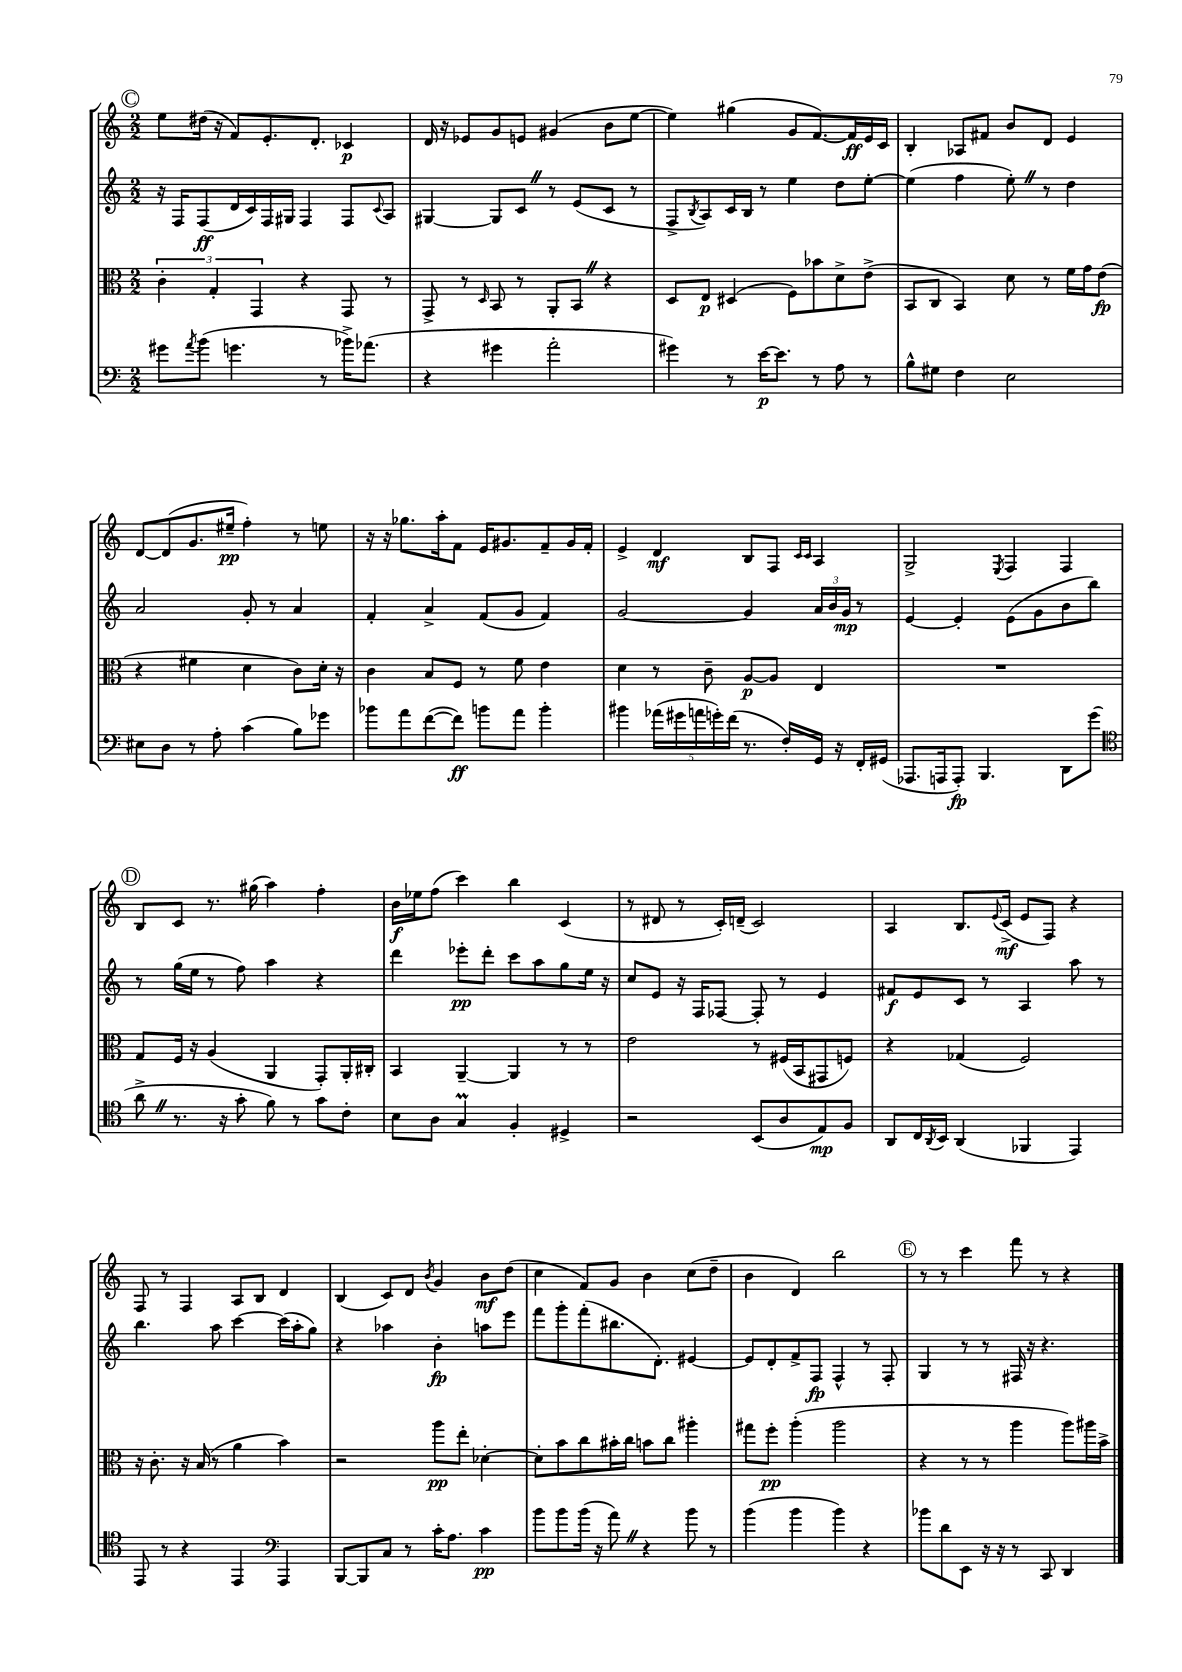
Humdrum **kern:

**kern	**kern	**kern	**kern
*staff4	*staff3	*staff2	*staff1
*clefF4	*clefC3	*clefG2	*clefG2
*k[]	*k[]	*k[]	*k[]
*M2/2	*M2/2	*M2/2	*M2/2
8g#	6c'	16r	8ee
.	.	16F	.
8qa	.	.	.
(8b	.	(8F	(16dd#
.	6G'	.	.
.	.	.	16r
4.g	.	16d	8f)
.	.	16c)	.
.	6GG	.	.
.	.	16F	8.e'
.	.	16G#	.
.	4r	4F	.
.	.	.	8.d'
8r	.	.	.
16b-^)	8GG	8F	4c-
(8.a-	.	.	.
.	.	8qqc	.
.	8r	8A	.
=	=	=	=
4r	8GG^	[4G#	16d
.	.	.	16r
.	8r	.	8e-
.	16qqD	.	.
4g#	8BB	8G#]	8g
.	8r	8c	8e
2a'	8AA'	8r	(4g#
.	8BB	(8e	.
.	4r	8c	8b
.	.	8r	[8ee
=	=	=	=
4g#)	8D	8F^	4ee])
.	.	8qB	.
.	8E	8A)	.
8r	(4D#	16c	(4gg#
.	.	16B	.
[16e	.	8r	.
8.e]	.	.	.
.	8F)	4ee	8g
8r	8b-	.	[8.f)
8A	8d^	8dd	.
.	.	.	16f]
8r	(8e^	[8ee'	16e
.	.	.	16c
=	=	=	=
8B^^	8BB	(4ee]	4B'
8G#	8C	.	.
4F	4BB)	4ff	8A-
.	.	.	8f#
2E	8d	8ee')	8b
.	8r	8r	8d
.	16f	4dd	4e
.	16g	.	.
.	(8e	.	.
=	=	=	=
8E#	4r	2a	[8d
8D	.	.	(8d]
8r	4f#	.	8.g
8A'	.	.	.
.	.	.	16ee#~
(4c	4d	8g'	4ff')
.	.	8r	.
8B)	8c)	4a	8r
8g-	16d'	.	8ee
.	16r	.	.
=	=	=	=
8b-	4c	4f'	16r
.	.	.	16r
8a	.	.	8.gg-
([8f	8B	4a^	.
.	.	.	16aa'
8f])	8F	.	8f
8b	8r	(8f	16e
.	.	.	8.g#
8a	8f	8g	.
4b'	4e	4f)	8f~
.	.	.	16g#
.	.	.	16f'
=	=	=	=
4b#	4d	[2g	4e^
(20a-	8r	.	4d
20g#	.	.	.
20a	.	.	.
.	8c~	.	.
20g')	.	.	.
(20f	.	.	.
8.r	[8A	4g]	8B
.	8A]	.	8F
16F')	.	.	.
.	.	.	16qqc
.	.	.	16qqc
16GG	4E	24a	4A
.	.	24b	.
16r	.	.	.
.	.	24g	.
16FF'	.	8r	.
(16GG#	.	.	.
=	=	=	=
8.AAA-	1r	[4e	2G^
16AAA	.	.	.
8AAA')	.	4e']	.
4.BBB	.	.	.
.	.	.	8qE
.	.	(8e	4F
.	.	8g	.
8DD	.	8b	4F
(8g	.	8bb)	.
=	=	=	=
*clefC4	*	*	*
8a^	8G	8r	8B
8.r	16F	(16gg	8c
.	16r	16ee	.
.	(4A	8r	8.r
16r	.	.	.
8g'	.	8ff)	.
.	.	.	(16gg#
8f)	4AA	4aa	4aa)
8r	.	.	.
8g	8GG')	4r	4ff'
8c'	16AA'	.	.
.	16C#'	.	.
=	=	=	=
8B	4BB	4ddd	16b
.	.	.	16ee-
8A	.	.	(8ff
4G	[4AA~	8eee-'	4ccc)
.	.	8ddd'	.
4F'	4AA]	8ccc	4bb
.	.	8aa	.
4D#^	8r	8gg	(4c
.	8r	16ee	.
.	.	16r	.
=	=	=	=
2r	2e	8cc	8r
.	.	8e	8d#
.	.	16r	8r
.	.	16F	.
.	.	[8F-	16c')
.	.	.	(16d~
(8BB	8r	8F-']	2c)
8A	(16F#	8r	.
.	16BB	.	.
8E)	8GG#	4e	.
8F	8F)	.	.
=	=	=	=
8AA	4r	8f#	4A
16C	.	8e	.
8qAA	.	.	.
16BB	.	.	.
(4AA	(4G-	8c	8.B
.	.	8r	.
.	.	.	8qqe
.	.	.	(16c^
4FF-	2F)	4A	8e
.	.	.	8F)
4EE)	.	8aa	4r
.	.	8r	.
=	=	=	=
8EE	16r	4.bb	8F
.	8.c'	.	.
8r	.	.	8r
4r	16r	.	4F
.	(16B	.	.
.	8r	8aa	.
4EE	4a	[4ccc	8A
.	.	.	8B
*clefF4	*	*	*
4AAA	4b)	(16ccc]	4d
.	.	16aa'	.
.	.	8gg)	.
=	=	=	=
[8BBB	2r	4r	(4B
8BBB]	.	.	.
8C	.	4aa-	8c)
8r	.	.	8d
.	.	.	8qb
16c'	8aa	4b'	4g
8.A	.	.	.
.	8ee'	.	.
4c	[4d-'	8aa	8b
.	.	8eee	(8dd
=	=	=	=
8b	8d-']	8fff	4cc
8b	8b	8ggg'	.
(16b	8cc	(8fff'	8f)
16r	.	.	.
8a)	16b#'	8.bb#	8g
.	16cc	.	.
4r	8b	.	4b
.	.	8.d')	.
.	8cc	.	.
8b	4aa#'	[4e#	(8cc
8r	.	.	8dd~
=	=	=	=
(4b	8gg#	8e#]	4b
.	8ff'	8d'	.
4b	(4aa'	8f^	4d)
.	.	8F	.
4b)	2aa	4F^^	2bb
4r	.	8r	.
.	.	8F'	.
=	=	=	=
8b-	4r	4G	8r
8d	.	.	8r
8EE	8r	8r	4ccc
16r	8r	8r	.
16r	.	.	.
8r	4aa	16F#	8fff
.	.	16r	.
8CC	.	4.r	8r
4DD	8aa)	.	4r
.	16aa#	.	.
.	16b^	.	.
==	==	==	==
*-	*-	*-	*-
